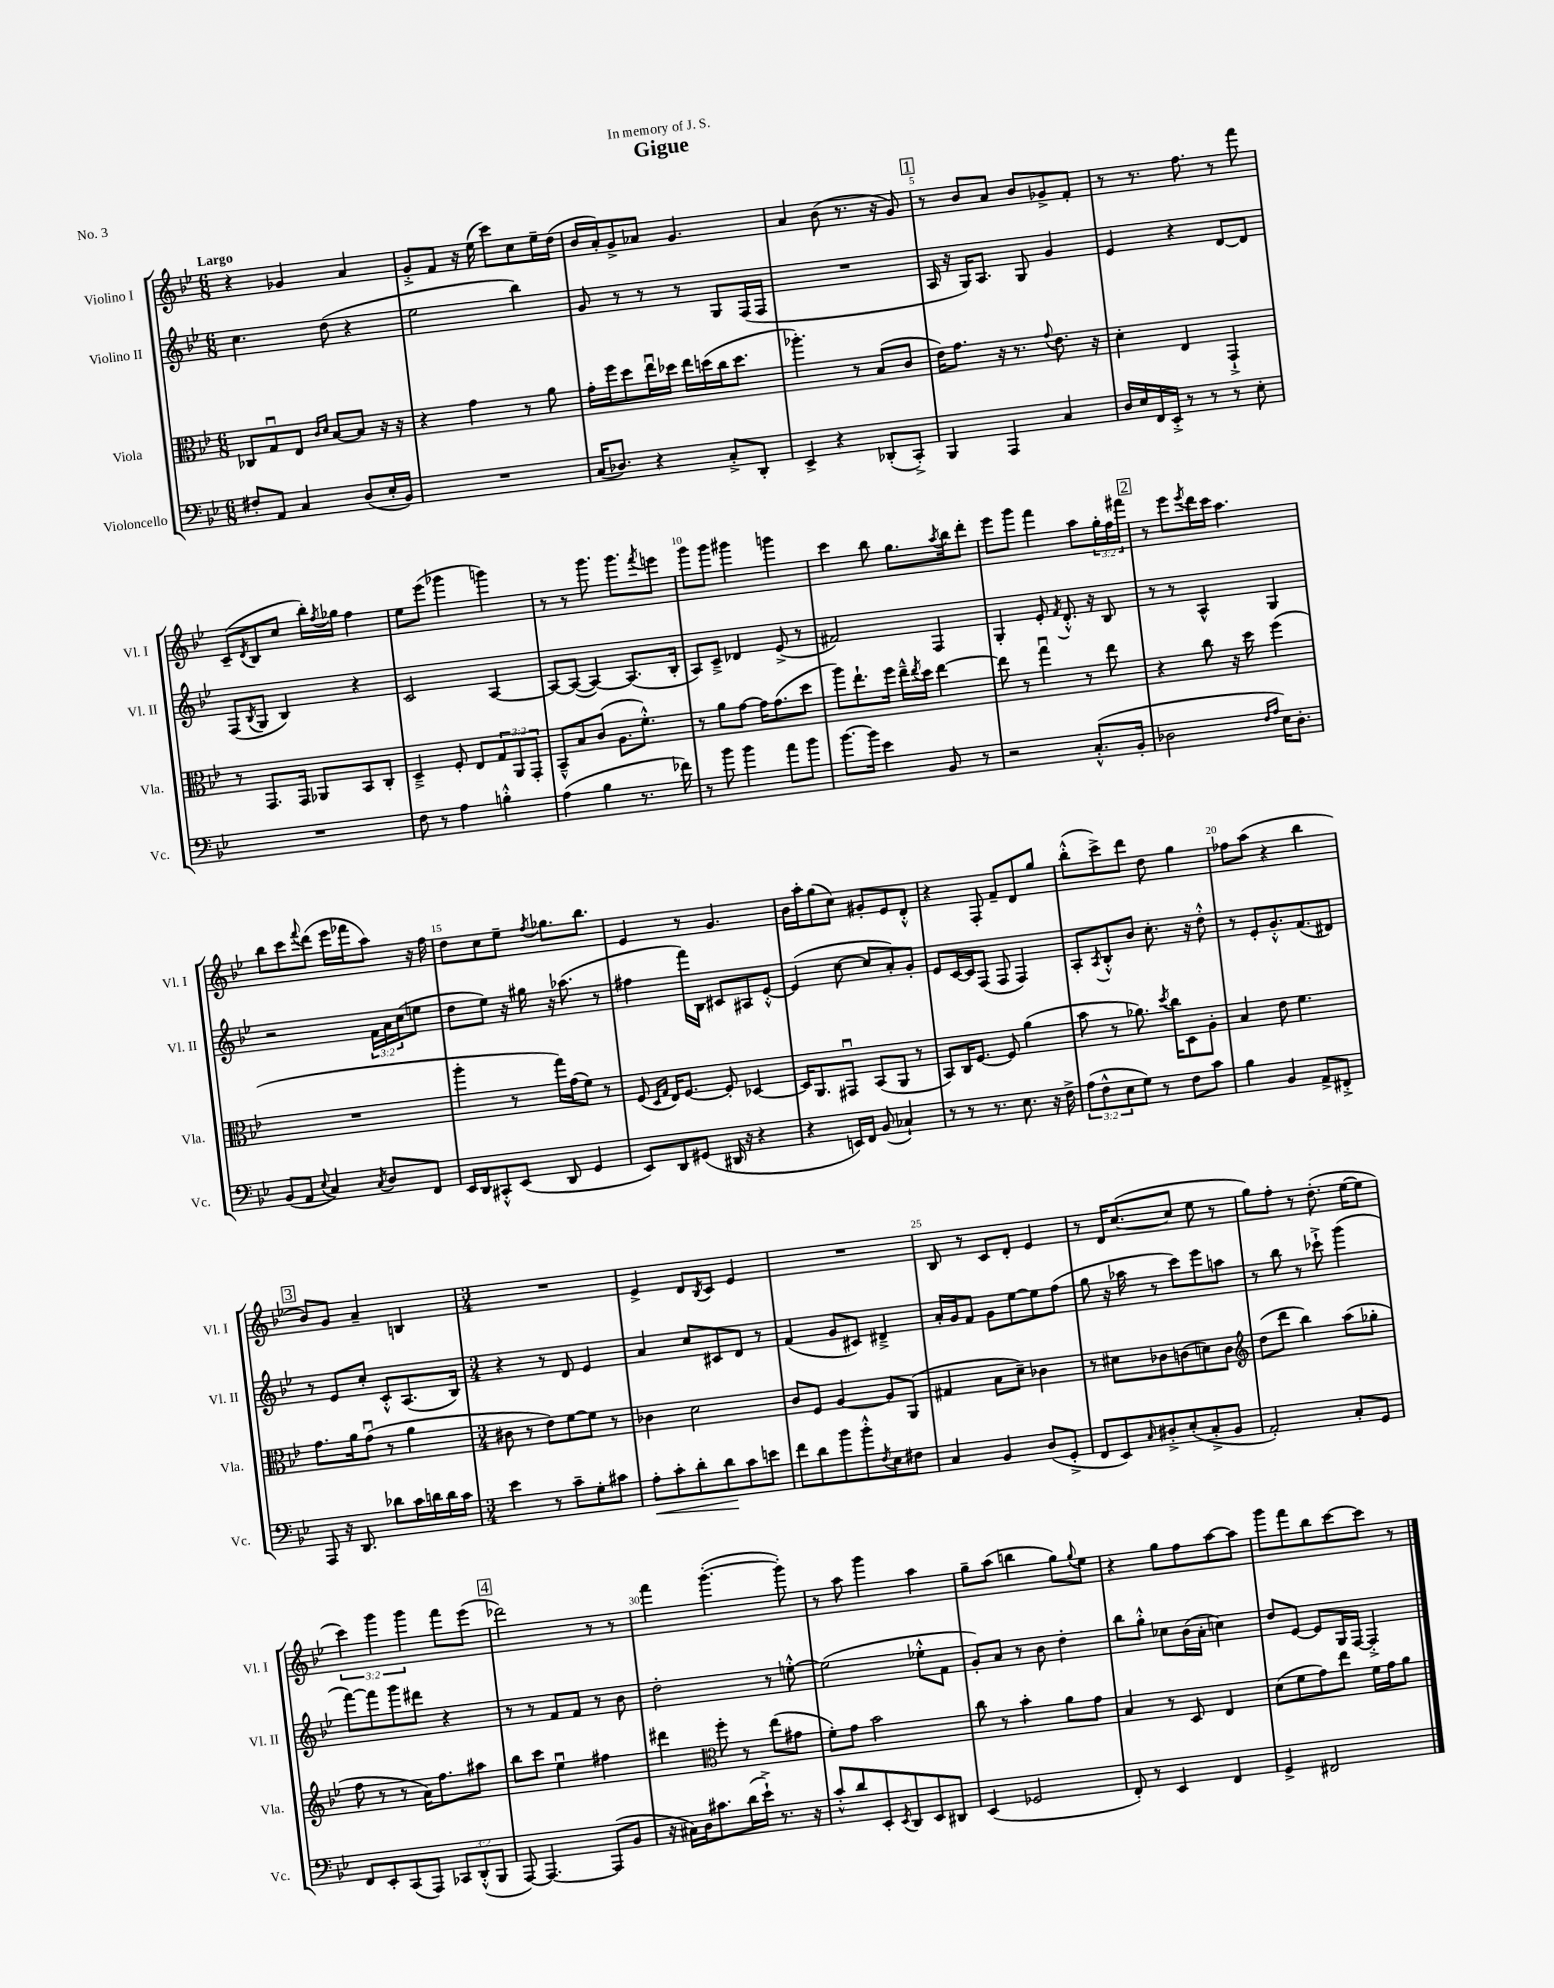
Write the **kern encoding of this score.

**kern	**kern	**kern	**kern
*staff4	*staff3	*staff2	*staff1
*clefF4	*clefC3	*clefG2	*clefG2
*k[b-e-]	*k[b-e-]	*k[b-e-]	*k[b-e-]
*M6/8	*M6/8	*M6/8	*M6/8
8F#'	8C-	4.cc	4r
8AA	8Gu	.	.
4C	8E-	.	4g-
.	16qqc	.	.
.	16qqd	.	.
.	[8B-	(8dd	.
(8D	8B-]	4r	4a
16E-'	16r	.	.
16BB-)	16r	.	.
=	=	=	=
2.r	4r	2ee-	8g'^
.	.	.	8f
.	4g	.	16r
.	.	.	(16ee-
.	.	.	8ccc)
.	8r	4bb-)	8cc
.	8a	.	16ee-~
.	.	.	(16dd
=	=	=	=
(16C	16g'	8g	16b-
8.D-)	16ff	.	16a')
.	8dd	8r	8g^
4r	16ee-u	8r	8a-
.	16dd-	.	.
.	16ee-	8r	4.g
.	(16dd	.	.
8C'^	16cc	8G	.
.	8.dd	.	.
8DD'	.	(16F	.
.	.	16F	.
=	=	=	=
4EE-^	4.aa-')	2.r	4a
4r	.	.	(8b-
.	8r	.	8.r
(8DD-'	(8B-	.	.
.	.	.	16r
8CC'^)	8c	.	8g)
=	=	=	=
4BBB-	16e-)	16A	8r
.	8.g	16r	.
.	.	16G)	8b-
.	.	8.A	.
4AAA	16r	.	8a
.	8.r	.	.
.	.	8G	8b-
.	8qqg	.	.
4C	8.e-	4g	8g-^
.	.	.	8f'
.	16r	.	.
=	=	=	=
16D	4d'	4e-	8r
16E-	.	.	.
16FF	.	.	8.r
16EE-'^	.	.	.
8r	4E-	4r	.
.	.	.	8.ff
8r	.	.	.
8r	4GG`^	[8d	8r
8E-'	.	8d]	8fff
=	=	=	=
2.r	8r	(8F	(8c~
.	.	8qB-	8qd
.	8.GG	8G	8B-
.	.	4B-)	8cc
.	16GG	.	.
.	8AA-	.	16bb-')
.	.	.	8qff
.	.	.	16gg-
.	8BB-	4r	4ff
.	8C'	.	.
=	=	=	=
8F	4D~^	2c	8ee-
8r	.	.	(8eee-
4A	8F'	.	4ggg-
.	8E-	.	.
4B'^^	12G	[4A	4ggg)
.	12AA	.	.
.	12GG'	.	.
=	=	=	=
(4A	8BB-~^^	8A_	8r
.	8B-	(8A_	8r
4B-	(8c	4A_)	8.ggg
.	8.A	.	.
.	.	.	8.ggg
8.r	.	(8.A]	.
.	8.f'^^)	.	.
.	.	.	8qfff
.	.	.	8eee
16f-)	.	16B-'	.
=	=	=	=
8r	8r	8A)	8ggg
8b-	8a	8c~^	8ggg
4b-	[8g	4d-	4ggg#
.	16g]	.	.
.	(8.g	.	.
8a	.	(8e-^	4ggg
8b-	8dd	8r	.
=	=	=	=
[8.b-	8aa)	2f#)	4ccc
.	8.ee-`	.	.
16b-]	.	.	.
4e-	.	.	8bb-
.	16ff	.	.
.	16ee-~^^	.	8.gg
.	8qee-	.	.
.	16dd	.	.
8BB-	[4ee-	4F	.
.	.	.	8qaa
.	.	.	16bb-
8r	.	.	8ddd'
=	=	=	=
2r	8ee-]	4G'	8eee-
.	8r	.	8ggg
.	4ggu	8e-'	4fff
.	.	8qf	.
.	.	8.d'^^	.
(8.C'^^	8r	.	8aa
.	.	16r	.
.	8ee-	8B-	24gg'
.	.	.	24ff
16BB-'	.	.	.
.	.	.	24fff#
=	=	=	=
2D-	4r	8r	8r
.	.	8r	8eee-
.	.	.	8qeee-
.	8cc	4A^^	16ddd
.	.	.	16ccc
.	16r	.	4.aa
.	16dd	.	.
16qqF	.	.	.
16qqA	.	.	.
16E-)	(4ff	4G	.
8.D-'	.	.	.
=	=	=	=
(8BB-	2.r	2r	8bb-
8AA	.	.	8ccc
8qqE-	.	.	8qqfff
4C)	.	.	(8ddd
.	.	.	16eee-
.	.	.	16fff-
8qC	.	.	.
8D	.	24f	8aa)
.	.	24a	.
.	.	(24cc	.
8FF	.	8ee	16r
.	.	.	16ff
=	=	=	=
16EE-	4aa'	8dd	8dd
16DD	.	.	.
8CC#'^^	.	8ee-)	8cc
(8EE-	8r	16r	8ee-~
.	.	16gg#	.
.	.	.	8qff
8DD	16gg)	16r	8.gg-
.	(16g	(8.aa-	.
4GG	8f)	.	.
.	.	.	8.bb-
.	8r	8r	.
=	=	=	=
8EE-)	(8F	4ff#	4e-
.	16qqD	.	.
.	16qqG	.	.
8DD	16E-)	.	.
.	[8.F	.	.
(8GG#	.	16fff)	8r
.	.	16B-	.
16DD#	8F']	8c#	4.g
16r	.	.	.
4r	[4D-	8A#	.
.	.	[8e-'^^	.
=	=	=	=
4r	16D-]	(4e-]	16b-
.	8.AA	.	16aa'
.	.	.	(8gg
16EE)	8GG#u	[8cc	8cc)
16FF	.	.	.
(8BB-	(8BB-	8cc]	8g#'
4C-`)	8AA	8a')	8e-
.	8r	8g'	8d'^^
=	=	=	=
8r	8BB-)	8e-	4r
8r	16C	[16c	.
.	[8.F	16c]	.
8.r	.	(8F	8F'
.	8F]	8F	8f~
8.E-	.	.	.
.	(4a	4F)	8d
16r	.	.	8gg
16F^	.	.	.
=	=	=	=
(12A	8b-	8A'	(8bb-'^^
12F^^	.	.	.
.	.	8qA	.
.	8r	8B-'^^	8ccc^)
12E-	.	.	.
8G)	8.a-)	8b-	8ddd
8r	.	8.cc'	8dd
.	8qdd	.	.
.	16cc	.	.
8F	8D	.	4gg
.	.	16r	.
8c	8A'	8dd'^^	.
=	=	=	=
4B-	4B-	8r	8ff-
.	.	8e-'	(8aa
4BB-	8e-	8.g'^^	4r
.	4.f	.	.
.	.	(8.f	.
8AA^	.	.	4bb-
8FF#'^	.	8d#)	.
=	=	=	=
8AAA	8.g	8r	8b-)
16r	.	8e-	8g
8.DD	16a	.	.
.	(8gu	8cc'	4a~
8d-	8r	8c'^^	.
16c	4a	(8.A	4B
16d	.	.	.
16d	.	.	.
16c	.	16B-)	.
=	=	=	=
*M3/4	*M3/4	*M3/4	*M3/4
4e-	8c#	4r	2.r
.	8r	.	.
8r	8e-)	8r	.
8c~	[8f	8d	.
8G'	8f]	4e-	.
8c#	8r	.	.
=	=	=	=
8A'	4c-	4a	4e-^
8c'	.	.	.
8d'	2d	8cc	8d
.	.	.	8qB-
8d	.	8c#	8c
8c	.	8d	4e-
8e	.	8r	.
=	=	=	=
8f	8c	(4f	2.r
8d	8F	.	.
8b-	[4A	8g	.
8b-'^^	.	8c#)	.
8qF	.	.	.
8E-	8A]	4d#~^	.
8F#	(8AA	.	.
=	=	=	=
4C	4G#	16a'	8B-
.	.	16g	.
.	.	8f	8r
4BB-	8B-	8g	8c
.	8d~)	[8ee-	8d'
(8D	4c-	8ee-]	4e-
8GG'^	.	(8ff	.
=	=	=	=
8FF	8r	8gg	8r
8EE-)	8d#	16r	16d
.	.	16aa-	([8.cc
16qqC	.	.	.
8D#'^	8c-	8r	.
(8E-'	(8c	8ccc)	8cc]
8C'^	8d)	8eee-	8ee-
8BB-	8c	8aa	8r
=	=	=	=
*	*clefG2	*	*
2AA')	(8dd	8r	8gg)
.	8ddd	8bb-	8ff'
.	4bb-)	8r	8r
.	.	8ccc-`^	(8.dd'
8C'	(8aa	(4ggg	.
.	.	.	[16ee-
8GG	8gg-'	.	8ee-]
=	=	=	=
8FF	8ff	[8fff)	6ccc)
8EE-'	8r	8fff]	.
.	.	.	6ggg
(8CC	8r	8ggg	.
.	.	.	6ggg
8AAA)	16a)	8ddd#	.
.	8.ff	.	.
12CC-	.	4r	8fff
(12DD'^^	.	.	.
.	8aa#	.	(8eee-
12BBB-	.	.	.
=	=	=	=
[8AAA)	8bb-	8r	2ddd-)
4.AAA_	8ccc	8r	.
.	4ee-u	8f	.
.	.	8f	.
(8AAA]	4ff#	8r	8r
8BB-	.	8b-	8r
=	=	=	=
16r	4ddd#	2dd'	4fff
16C#)	.	.	.
16D	.	.	.
8.c#	.	.	.
*	*clefC3	*	*
.	8ff'	.	([4.ggg'
(16d	8r	.	.
16e-`^)	.	.	.
8.r	(8ee-	8r	.
.	8g#	[8ee'^^	8ggg'])
16r	.	.	.
=	=	=	=
8c'^^	8f')	(2ee]	8r
8d	8g	.	8aa
8EE-'	2b-	.	4ggg
8qEE-	.	.	.
8DD	.	.	.
8EE-	.	8ee-'^^	4aa
8DD#	.	8f	.
=	=	=	=
(4EE-	8cc	8g')	8gg~
.	8r	8a	(8aa
2GG-	4b-'	8r	4bb
.	.	8b-	.
.	8a	4dd'	8gg)
.	.	.	8qqgg
.	8g	.	8ee-
=	=	=	=
8FF')	4B-	8bb-	4r
8r	.	8gg'^^	.
4EE-	8r	8cc-	8gg
.	8D	(16b-	8ff
.	.	16a'	.
4FF	4E-	4cc)	[8aa
.	.	.	8aa]
=	=	=	=
4GG^	(8d	8dd	8ggg
.	8f	[8e-	8fff
2FF#	8g)	8e-]	8bb-
.	8ee-	16G	[8ccc
.	.	[16F	.
.	16f	4F'^]	8ccc]
.	16g	.	.
.	8a	.	8r
==	==	==	==
*-	*-	*-	*-
